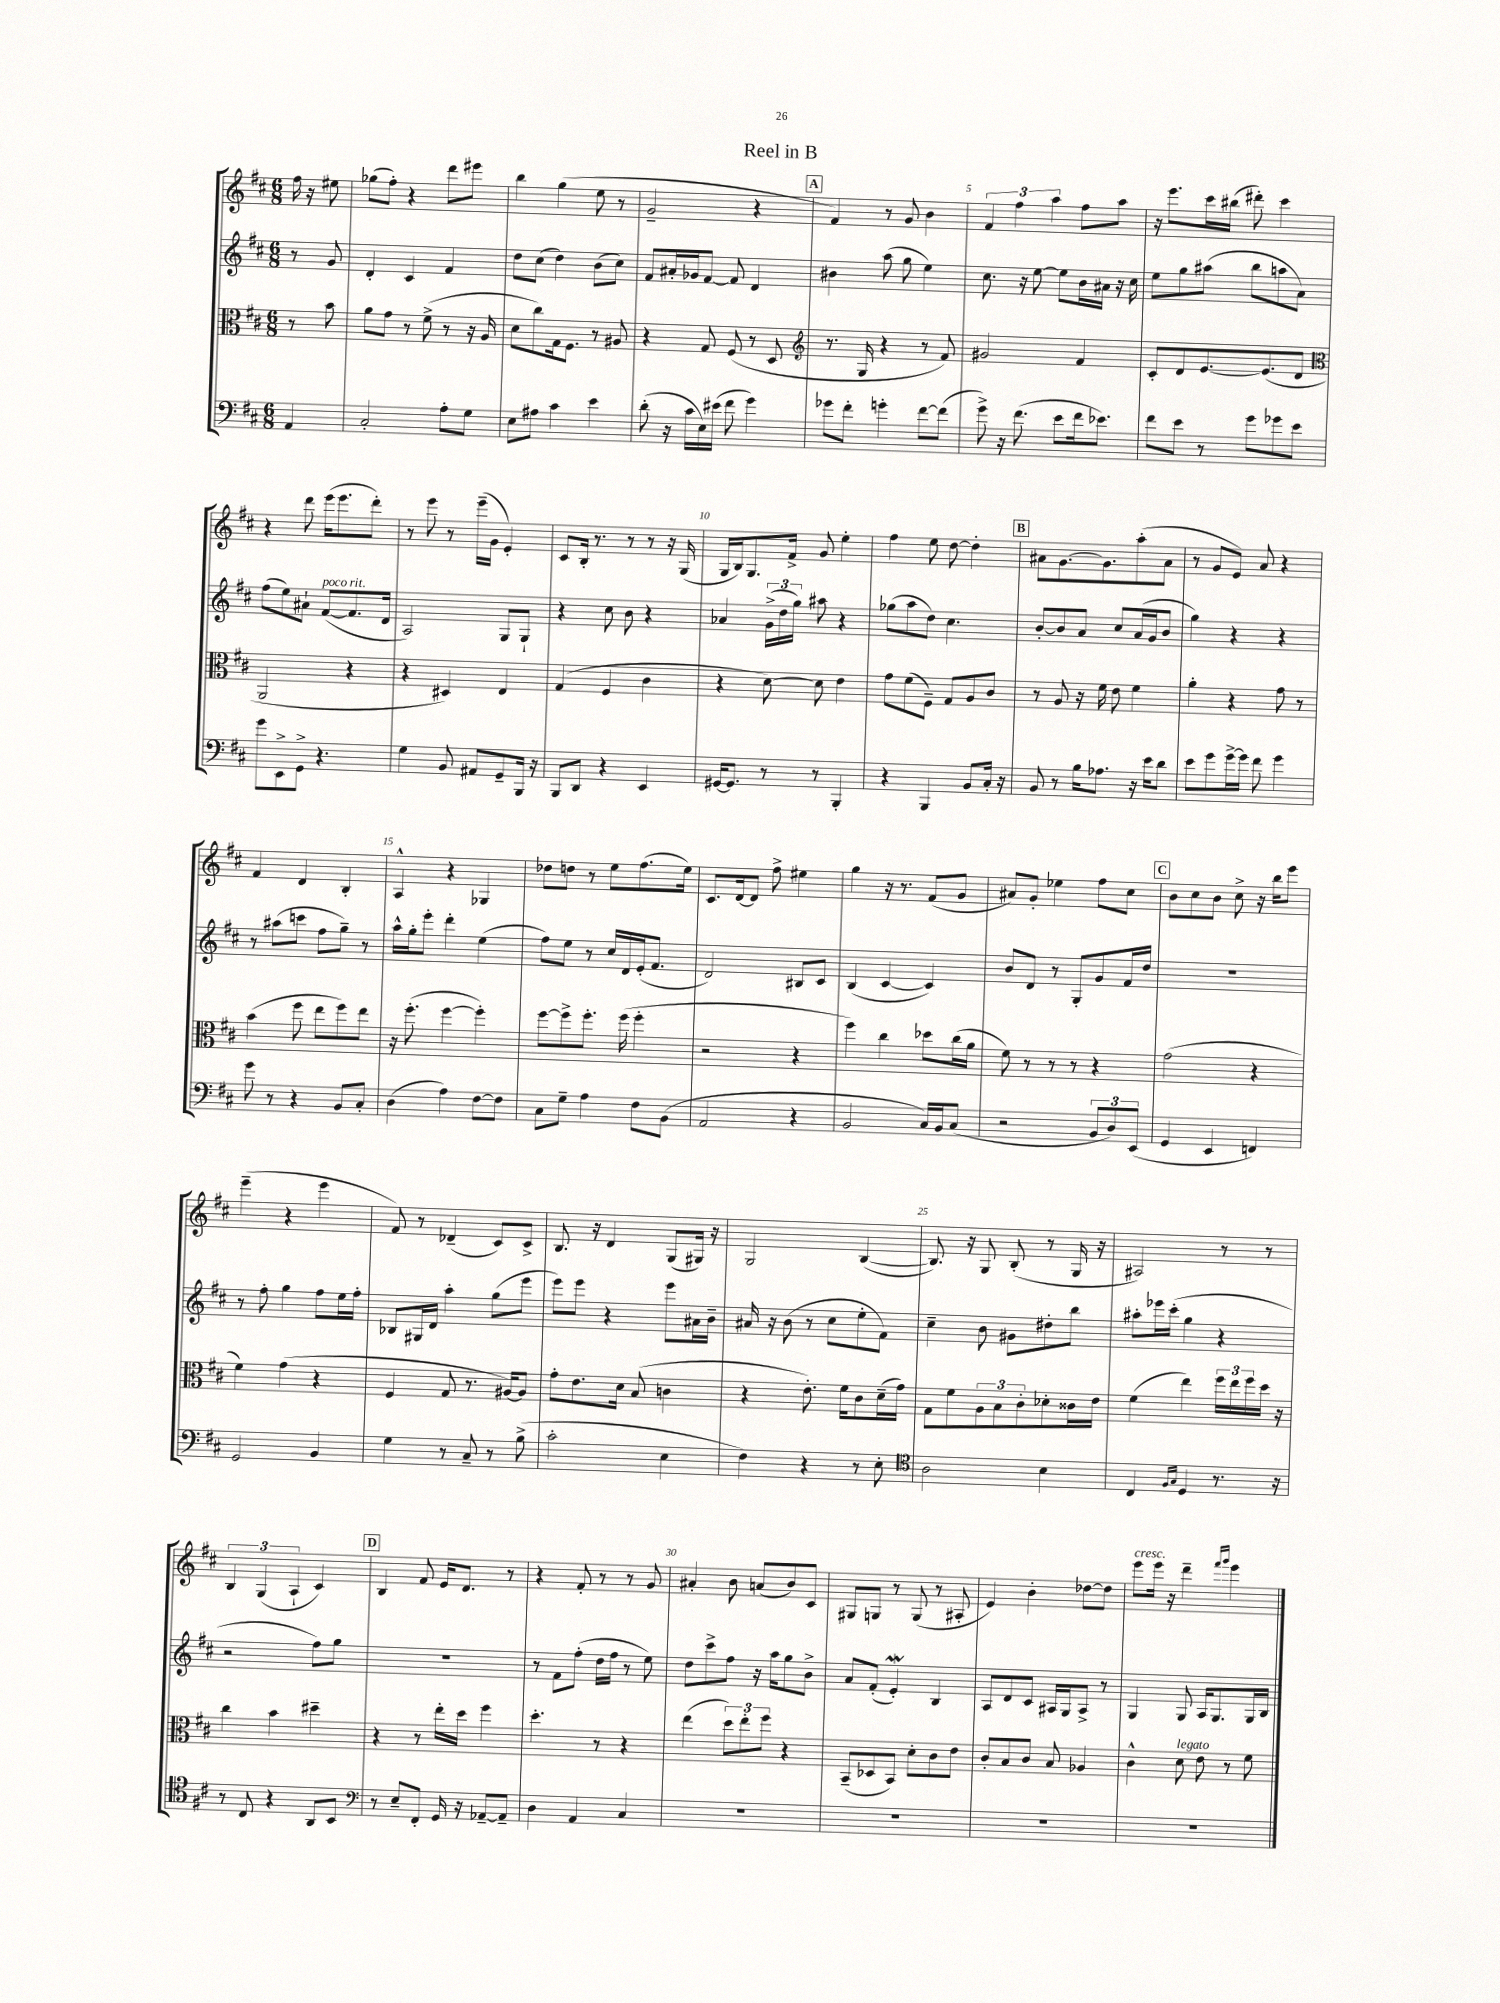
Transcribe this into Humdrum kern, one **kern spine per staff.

**kern	**kern	**kern	**kern
*staff4	*staff3	*staff2	*staff1
*clefF4	*clefC3	*clefG2	*clefG2
*k[f#c#]	*k[f#c#]	*k[f#c#]	*k[f#c#]
*M6/8	*M6/8	*M6/8	*M6/8
4AA/	8r	8r	16ff#\
.	.	.	16r
.	8b\	8g/	8ee#\
=	=	=	=
2C#'/	8a\L	4d'/	(8gg-\L
.	8g\J	.	8ff#'\J)
.	8r	4c#/	4r
.	(8f#^\	.	.
8A'\L	8r	4f#/	8ddd\L
8G\J	16r	.	8eee#\J
.	16A/	.	.
=	=	=	=
8E\L	8d\L	8dd\L	4bb\
8A#\J	8cc#\)	(8cc#\J	.
4c#\	16G\k	4dd\)	(4gg\
.	8.F#\J	.	.
4e\	8r	(8b\L	8ee\
.	8A#/	8cc#\J)	8r
=	=	=	=
(8d'\	4r	8f#/L	2g~/
16r	.	16a#'/L	.
16c#\LL	.	16g-/J	.
16E\)	8G/	[8f#/J	.
(16e#\JJ	.	.	.
8f#\	(8F#/	8f#/]	.
4g\)	8r	4d/	4r
.	8D/	.	.
=	=	=	=
*	*clefG2	*	*
8g-\L	8.r	4b#\	4f#/)
8f#'\J	.	.	.
.	16G/	.	.
4g'\	4r	(8aa\	8r
.	.	8gg\	8g/
[8f#\L	8r	4ee\)	4b\
(8f#\]J	8f#/)	.	.
=	=	=	=
8g^\)	2g#/	8.cc#\	6f#/
16r	.	.	.
.	.	.	6ff#\
(8.f#\	.	16r	.
.	.	[8ee\	.
.	.	.	6aa\
8e\L	.	8ee\]L	.
16f#\k	4f#/	16b\L	8ff#\L
8.e-\J)	.	16a#\JJ	.
.	.	16r	8aa\J
.	.	16cc#\	.
=	=	=	=
8f#\L	8c#'/L	8ee\L	16r
.	.	.	8.eee\L
8e\J	8d/	8gg\	.
8r	[8.e/	(8aa#\J	16ccc#\L
.	.	.	(16bb#\JJ
8g\L	.	8bb\L	8ddd#'\)
.	(8.e/]	.	.
8g-\	.	8aa\	4ccc#\
8e\J	8d/J	8a\J)	.
=	=	=	=
*	*clefC3	*	*
8g\L	2AA/	(8ff#\L	4r
8EE^\	.	8ee\)	.
8GG^\J	.	8a#`\J	8ddd\
4.r	.	([8f#/L	(16eee\LK
.	.	.	8.eee\
.	4r	8.f#/]	.
.	.	.	8ddd'\J)
.	.	16d/Jk	.
=	=	=	=
4G\	4r	2A/)	8r
.	.	.	8eee\
8BB/	4D#/)	.	8r
8AA#/L	.	.	(16eee~\LL
.	.	.	16g\JJ
8GG~/	4E/	8G/L	4e'/)
16BBB/Jk	.	8G`/J	.
16r	.	.	.
=	=	=	=
8BBB/L	(4G/	4r	8c#/L
8DD/J	.	.	16B'/Jk
.	.	.	8.r
4r	4F#/	8cc#\	.
.	.	8b\	8r
4EE/	4c#\	4r	8r
.	.	.	16r
.	.	.	(16G/
=	=	=	=
[16GG#/LK	4r	4a-/	16G/LL
8.GG#/]J	.	.	16B/J)
.	.	.	8.G/
8r	[8d\)	(24g^\LL	.
.	.	24dd\	.
.	.	.	16f#^/Jk
.	.	24gg\JJ)	.
8r	8d\]	8aa#\	8g/
4BBB'/	4e\	4r	4ee'\
=	=	=	=
4r	8g\L	(8gg-\L	4ff#\
.	(8f#\	8aa\	.
4BBB/	8F#~\J)	8dd\J)	8ee\
.	8G/L	4.cc#\	[8dd\
8BB/L	8A/	.	4dd'\]
16C#'/Jk	8c#/J	.	.
16r	.	.	.
=	=	=	=
8BB/	8r	[8b'/L	8a#\L
8r	8A/	8b/]	[8.g\
16B\LK	16r	8a/J	.
8.A-\J	16f#\	.	8.g\]
.	8e\	8cc#/L	.
16r	4f#\	(16a/L	(8aa'\
16e\LK	.	16g/J	.
8d\J	.	8b/J	8a#\J
=	=	=	=
8e\L	4a'\	4gg\)	8r
8g\	.	.	8g/L
[16g^\L	4r	4r	8e/J)
16g\]JJ	.	.	.
8f#\	.	.	8a/
4g\	8g\	4r	4r
.	8r	.	.
=	=	=	=
8g\	(4b\	8r	4f#/
8r	.	(8aa#\L	.
4r	8ff#\	8ccc\J	4d/
.	8ee\L	8ff#\L	.
8BB/L	8ff#\)	8gg~\J)	4B'/
8C#'/J	8ee\J	8r	.
=	=	=	=
(4D\	16r	16aa^^\LL	4A^^/
.	(8.ff#'\	16gg'\J	.
.	.	8eee'\J	.
4A\)	[4ff#\	4ddd'\	4r
[8F#\L	4ff#'\])	(4ee\	4G-/
8F#\]J	.	.	.
=	=	=	=
8C#\L	[8ff#\L	8ff#\L)	8dd-\L
8G~\J	8ff#^\]	8ee\J	8dd\J
4A\	8.ff#'\J	8r	8r
.	.	16cc#/LL	8ee\L
.	(16ff#\	16d/	.
8F#\L	4ff#'\	(16e'/J	(8.ff#\
.	.	8.f#/J	.
(8BB\J	.	.	.
.	.	.	16ee\Jk)
=	=	=	=
2AA/	2r	2d/)	8.c#/L
.	.	.	[16d/k
.	.	.	8d/]J
.	.	.	8ff#^\
4r	4r	8B#/L	4ee#\
.	.	8c#/J	.
=	=	=	=
2BB/	4ff#\)	(4B/	4gg\
.	4cc#\	[4c#/	16r
.	.	.	8.r
16C#/LL)	8dd-\L	4c#/])	(8f#/L
16BB/J	.	.	.
(8C#/J	(16cc#\L	.	8g/J
.	16a\JJ	.	.
=	=	=	=
2r	8f#\)	8b/L	8a#/L)
.	8r	8d/J	8g'/J
.	8r	8r	4ee-\
.	8r	8G'/L	.
12BB/L	4r	8g/	8ff#\L
12D/)	.	.	.
.	.	16f#/L	8cc#\J
(12EE/J	.	.	.
.	.	16dd/JJ	.
=	=	=	=
4GG/	(2g\	2.r	8b\L
.	.	.	8cc#\
4EE/	.	.	8b\J
.	.	.	8cc#^\
4FF/)	4r	.	16r
.	.	.	16bb\LK
.	.	.	8eee\J
=	=	=	=
2GG/	4f#\)	8r	(4eee~\
.	.	8ff#'\	.
.	(4g\	4gg\	4r
4BB/	4r	8ff#\L	4eee\
.	.	16ee\L	.
.	.	16ff#'\JJ	.
=	=	=	=
4G\	4F#/	8B-/L	8f#/)
.	.	16G#/L	8r
.	.	16d/JJ	.
8r	8G/	4aa'\	(4d-~/
8C#~/	8.r	.	.
8r	.	(8gg\L	8c#/L)
.	[16A#/LK)	.	.
(8B^\	8A#/]J	8eee\J	8c#^/J
=	=	=	=
2c#'\	8g'\L	8eee\L)	8.B/
.	8.e\	8eee\J	.
.	.	.	16r
.	.	4r	4d/
.	16d\Jk	.	.
.	(8B/	.	.
4E\	4c\	8eee\L	(8G/L
.	.	16a#\L	16G#/Jk)
.	.	16b~\JJ	16r
=	=	=	=
4F#\)	4r	16a#/	2G/
.	.	16r	.
.	.	(8b\	.
4r	8.e'\)	8r	.
.	.	8cc#\L	.
.	16f#\LK	.	.
8r	8c#\	8ee'\	([4B/
8E'\	(16d~\L	8f#\J)	.
.	16g\JJ)	.	.
=	=	=	=
*clefC4	*	*	*
2A\	8G\L	4cc#~\	8.B/])
.	8f#\	.	.
.	.	.	16r
.	12A\	8b\	8G/
.	12B\	.	.
.	.	8g#\L	(8B'/
.	12c#'\	.	.
4B\	8d-'\	8dd#'\	8r
.	16c##\L	8bb\J	16G/
.	16e\JJ	.	16r
=	=	=	=
4C#/	(4f#\	8aa#'\L	2A#/)
.	.	16eee-\L	.
.	.	(16ccc#'\JJ	.
16qqF#/LL	.	.	.
16qqG/JJ	.	.	.
4D/	4ee\)	4gg\	.
8.r	24ff#\LL	4r	8r
.	24ee\	.	.
.	24ff#\	.	.
.	16dd\JJ	.	8r
16r	16r	.	.
=	=	=	=
8r	4cc#\	2r	6B/
8C#/	.	.	.
.	.	.	(6G/
4r	4b\	.	.
.	.	.	6A`/
8AA/L	4dd#~\	8ff#\L)	4c#/)
8BB/J	.	8gg\J	.
=	=	=	=
*clefF4	*	*	*
8r	4r	2.r	4B/
8E~/L	.	.	.
8FF#'/J	8r	.	8f#/
16GG/	16ee'\LL	.	16e/LK
16r	16dd\JJ	.	8.d/J
[8AA-~/L	4ff#\	.	.
8AA-~/]J	.	.	8r
=	=	=	=
4D\	4.dd'\	8r	4r
.	.	8f#\L	.
4AA/	.	(8ff#'\J	8f#'/
.	8r	16dd\LL	8r
.	.	16ff#\JJ	.
4C#/	4r	8r	8r
.	.	8ee\)	8g/
=	=	=	=
2.r	(4ee\	8dd\L	4a#'/
.	.	8ccc#^\	.
.	12dd\L)	8ff#\J	8b\
.	12ee'\	.	.
.	.	16r	(8a/L
.	12ff#\J	.	.
.	.	16aa\LK	.
.	4r	8gg\	8b/)
.	.	8b^\J	8c#/J
=	=	=	=
2.r	(8BB~/L	8a/L	8G#/L
.	8D-/	(8f#'/J	8G/J
.	8BB/J)	4e'/)	8r
.	8d'\L	.	(8G/
.	8c#\	4B/	8r
.	8e\J	.	8A#'/
=	=	=	=
2.r	8c#'/L	8A/L	4e/)
.	8B/	8d/	.
.	8c#/J	8c#/J	4b'\
.	8B/	16A#/LL	.
.	.	16G/J	.
.	4A-/	8A#^/J	[8dd-\L
.	.	8r	8dd-\]J
=	=	=	=
2.r	4c#^^\	4G/	8eee\L
.	.	.	16eee\Jk
.	.	.	16r
.	8d\	8G/	4ddd~\
.	8e\	16A/LK	.
.	.	8.G/	.
.	.	.	16qqfff#/LL
.	.	.	16qqggg/JJ
.	8r	.	4eee\
.	8f#\	16G/L	.
.	.	16B/JJ	.
==	==	==	==
*-	*-	*-	*-
